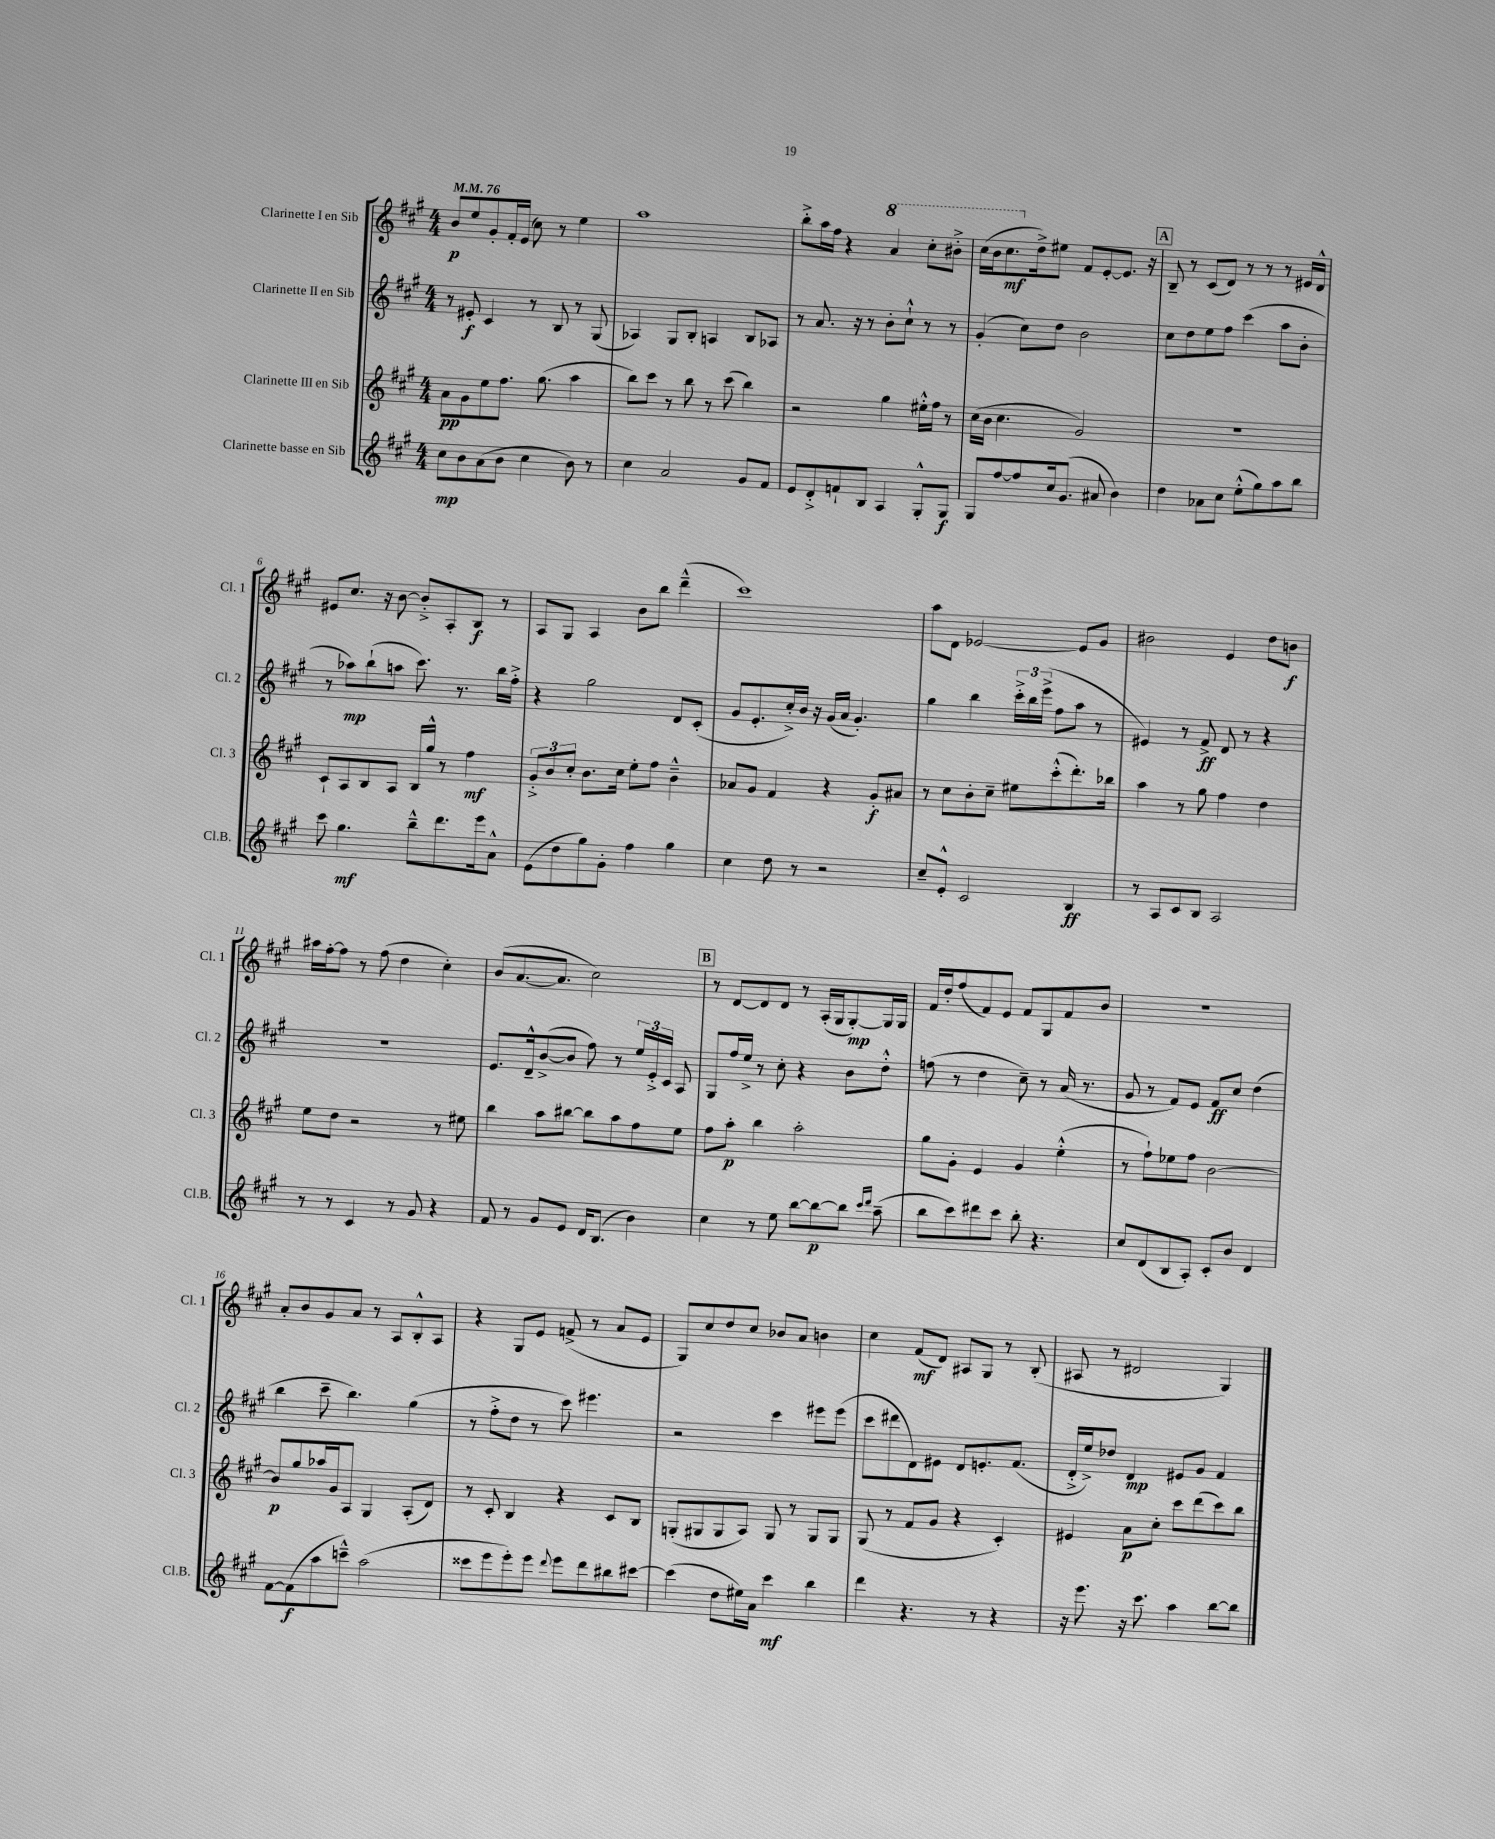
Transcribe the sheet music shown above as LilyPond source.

<<
\new StaffGroup <<
\new Staff = "s0" \with { instrumentName = "Clarinette I en Sib" shortInstrumentName = "Cl. 1" } {
    \clef treble \key a \major \numericTimeSignature \time 4/4 \tempo 4 = 76
    \autoBeamOff b'8[\p e''8 gis'8-. fis'16-. e'16]( cis''8) r8 e''4 |
    a''1 |
    b''8[-.-> a''16 fis''16] r4 \ottava #1 a''4 cis'''8[-. bis''8]-.-> |
    cis'''16[( b''16 cis'''8.\mf \ottava #0 d''16->) eis''8] fis'8[ e'8~-. e'8.] r16 |
    \mark \markup { \box "A" } b8-- r8 cis'8[( d'8]) r8 r8 r8 eis'16[ d'16]-^ |
    eis'8[ cis''8.] r16 b'8~ b'8[-.-> a8-. b8]\f r8 |
    a8[ gis8] a4 b'8[ b''8] d'''4---^( |
    cis'''1) |
    a''8[ d'8] ees'2~ ees'8[ gis'8] |
    bis'2 e'4 d''8[ b'8]\f |
    ais''16[ fis''16~-. fis''8] r8 fis''8( d''4 cis''4-.) |
    b'8[( a'8.~ a'8.] cis''2) |
    \mark \markup { \box "B" } r8 d'8[~ d'8 d'8] r8 a16[-.( gis16 gis8~-.\mp) gis16 gis16] |
    fis'16[ d''16-. fis''8( fis'8) e'8] fis'8[ gis8 fis'8 b'8] |
    R1 |
    a'8[-. b'8 gis'8 a'8] r8 a8[ b8-.-^ a8] |
    r4 gis8[ e'8] f'8->( r8 a'8[ e'8] |
    gis8[) cis''8 d''8 cis''8] bes'8[ a'8] b'4 |
    cis''4 fis'8[\mf( d'8]) ais8[ gis8] r8 b8-.( |
    ais8 r8 dis'2 gis4) \bar "|." |
}
\new Staff = "s1" \with { instrumentName = "Clarinette II en Sib" shortInstrumentName = "Cl. 2" } {
    \clef treble \key a \major \numericTimeSignature \time 4/4
    \autoBeamOff r8 eis'8-.\f cis'4 r8 b8 r8 gis8( |
    aes4) gis8[ b8]-. a4 b8[ aes8] |
    r8 a'8. r16 r8 b'8[-. cis''8]-!-^ r8 r8 |
    gis'4-.( cis''8[) d''8] b'2 |
    \mark \markup { \box "A" } cis''8[ d''8 e''8 fis''8] cis'''4( a''8[ b'8]-. |
    r8 aes''8[\mp) b''8-!( a''8] cis'''8.) r8. b''16[ fis''16]-.-> |
    r4 gis''2 d'8[ cis'8]-.( |
    gis'8[ e'8.-. cis''16-.->) b'16] r16 gis'16[( a'16] gis'4.-.) |
    gis''4 b''4 \tuplet 3/2 { cis'''16[-.-> b''16 e'''16]->( } fis''8[ a''8] r8 |
    eis'4) r8 fis'8->\ff d'8 r8 r4 |
    r1 |
    e'8.[ d'16---^ b'8~->( b'8] fis''8) r8 \tuplet 3/2 { e''16[ e'16-.-> cis'16] } a8 |
    \mark \markup { \box "B" } gis8[ fis''16 e''16]-> r8 cis''8-. r4 b'8[ d''8]-.-^ |
    f''8( r8 d''4 cis''8--) r8 a'16( r8. |
    gis'8 r8 fis'8[) e'8] fis'8[\ff cis''8] d''4( |
    b''4 cis'''8-- b''4.) gis''4( |
    r8 fis''8[-.-> d''8] r8 cis'''8) eis'''4. |
    r2 cis'''4 eis'''8[ eis'''8]( |
    cis'''8[ dis'''8 d'8) eis'8] d'8[ e'8.-. fis'8.]( |
    d'16[-.-> e''16->) des''8] d'4\mp eis'8[ gis'8] fis'4 \bar "|." |
}
\new Staff = "s2" \with { instrumentName = "Clarinette III en Sib" shortInstrumentName = "Cl. 3" } {
    \clef treble \key a \major \numericTimeSignature \time 4/4
    \autoBeamOff a'8[\pp gis'8 e''8 fis''8.] gis''8.( a''4 |
    b''8[) cis'''8] r8 b''8 r8 cis'''8( b''4) |
    r2 gis''4 eis''16[-.-^ fis''16] r8 |
    cis''16[( b'16] cis''4. gis'2) |
    \mark \markup { \box "A" } R1 |
    cis'8[-! a8 b8 a8] b16[ gis''16]-^ r8 fis''4\mf |
    \tuplet 3/2 { gis'8[-.-> b'8 cis''8]-. } b'8.[ cis''16] e''8[-. fis''8] b'4---^ |
    aes'8[ gis'8] fis'4 r4 gis'8[-.\f ais'8] |
    r8 cis''8[ b'8-. cis''8]-- eis''8[ cis'''8-.-^( d'''8.-.) bes''16] |
    a''4 r8 gis''8 fis''4 d''4 |
    e''8[ d''8] r2 r8 eis''8 |
    b''4 a''8[ bis''8]~ bis''8[ a''8 fis''8 e''8] |
    \mark \markup { \box "B" } fis''8[ a''8]-.\p b''4 a''2-. |
    gis''8[ gis'8]-. e'4 gis'4 e''4-.-^( |
    r8 fis''8[-!) ees''8 fis''8] b'2~ |
    b'8[\p gis''8 aes''16 gis'16 a8] gis4 a8[-.( d'8]) |
    r8 cis'8-. b4 r4 cis'8[ b8] |
    g8[-.( gis8 gis8 a8]) gis8 r8 gis8[ gis8] |
    gis8( r8 fis'8[ gis'8] r4 cis'4-.) |
    eis'4 a'8[\p cis''8]-. cis'''8[ d'''8( cis'''8) b''8] \bar "|." |
}
\new Staff = "s3" \with { instrumentName = "Clarinette basse en Sib" shortInstrumentName = "Cl.B." } {
    \clef treble \key a \major \numericTimeSignature \time 4/4
    \autoBeamOff cis''8[\mp b'8 a'8( b'8] cis''4 b'8) r8 |
    cis''4 a'2 gis'8[ fis'8] |
    e'8[ d'8-.-> f'8-! b8] a4 gis8[-.-^ gis8]\f |
    gis8[ fis''8~ fis''8 cis''16 gis'8.]( ais'8 b'4) |
    \mark \markup { \box "A" } d''4 aes'8[ cis''8] e''8[-.-^( gis''8) a''8 b''8] |
    cis'''8 gis''4.\mf b''8[---^ d'''8. e'''16 a'8]-^ |
    e'8[( d''8 gis''8) gis'8]-. fis''4 gis''4 |
    cis''4 d''8 r8 r2 |
    cis''8[-- e'8]-.-^ cis'2 b4\ff |
    r8 a8[ cis'8 b8] a2 |
    r8 r8 cis'4 r8 gis'8 r4 |
    fis'8 r8 gis'8[ e'8] d'16[ b8.]( b'4) |
    \mark \markup { \box "B" } cis''4 r8 e''8 b''8[~ b''8~\p b''8] \grace { cis'''16[ d'''16] } a''8--( |
    b''8[ cis'''8) dis'''8 cis'''8] b''8-. r4. |
    cis''8[ d'8( b8 a8]-.) cis'8[-. b'8] d'4 |
    fis'8[~ fis'8\f( a''8 c'''8]---^) a''2( |
    cisis'''8[ e'''8 e'''8-.) e'''8] \appoggiatura { d'''8 } e'''8[ d'''8 bis''8 cis'''8]~ |
    cis'''4( d''8[ eis''16) a'16] cis'''4\mf b''4 |
    d'''4 r4. r8 r4 |
    r16 e'''8. r16 cis'''8. a''4 b''8[~ b''8] \bar "|." |
}
>>
>>
